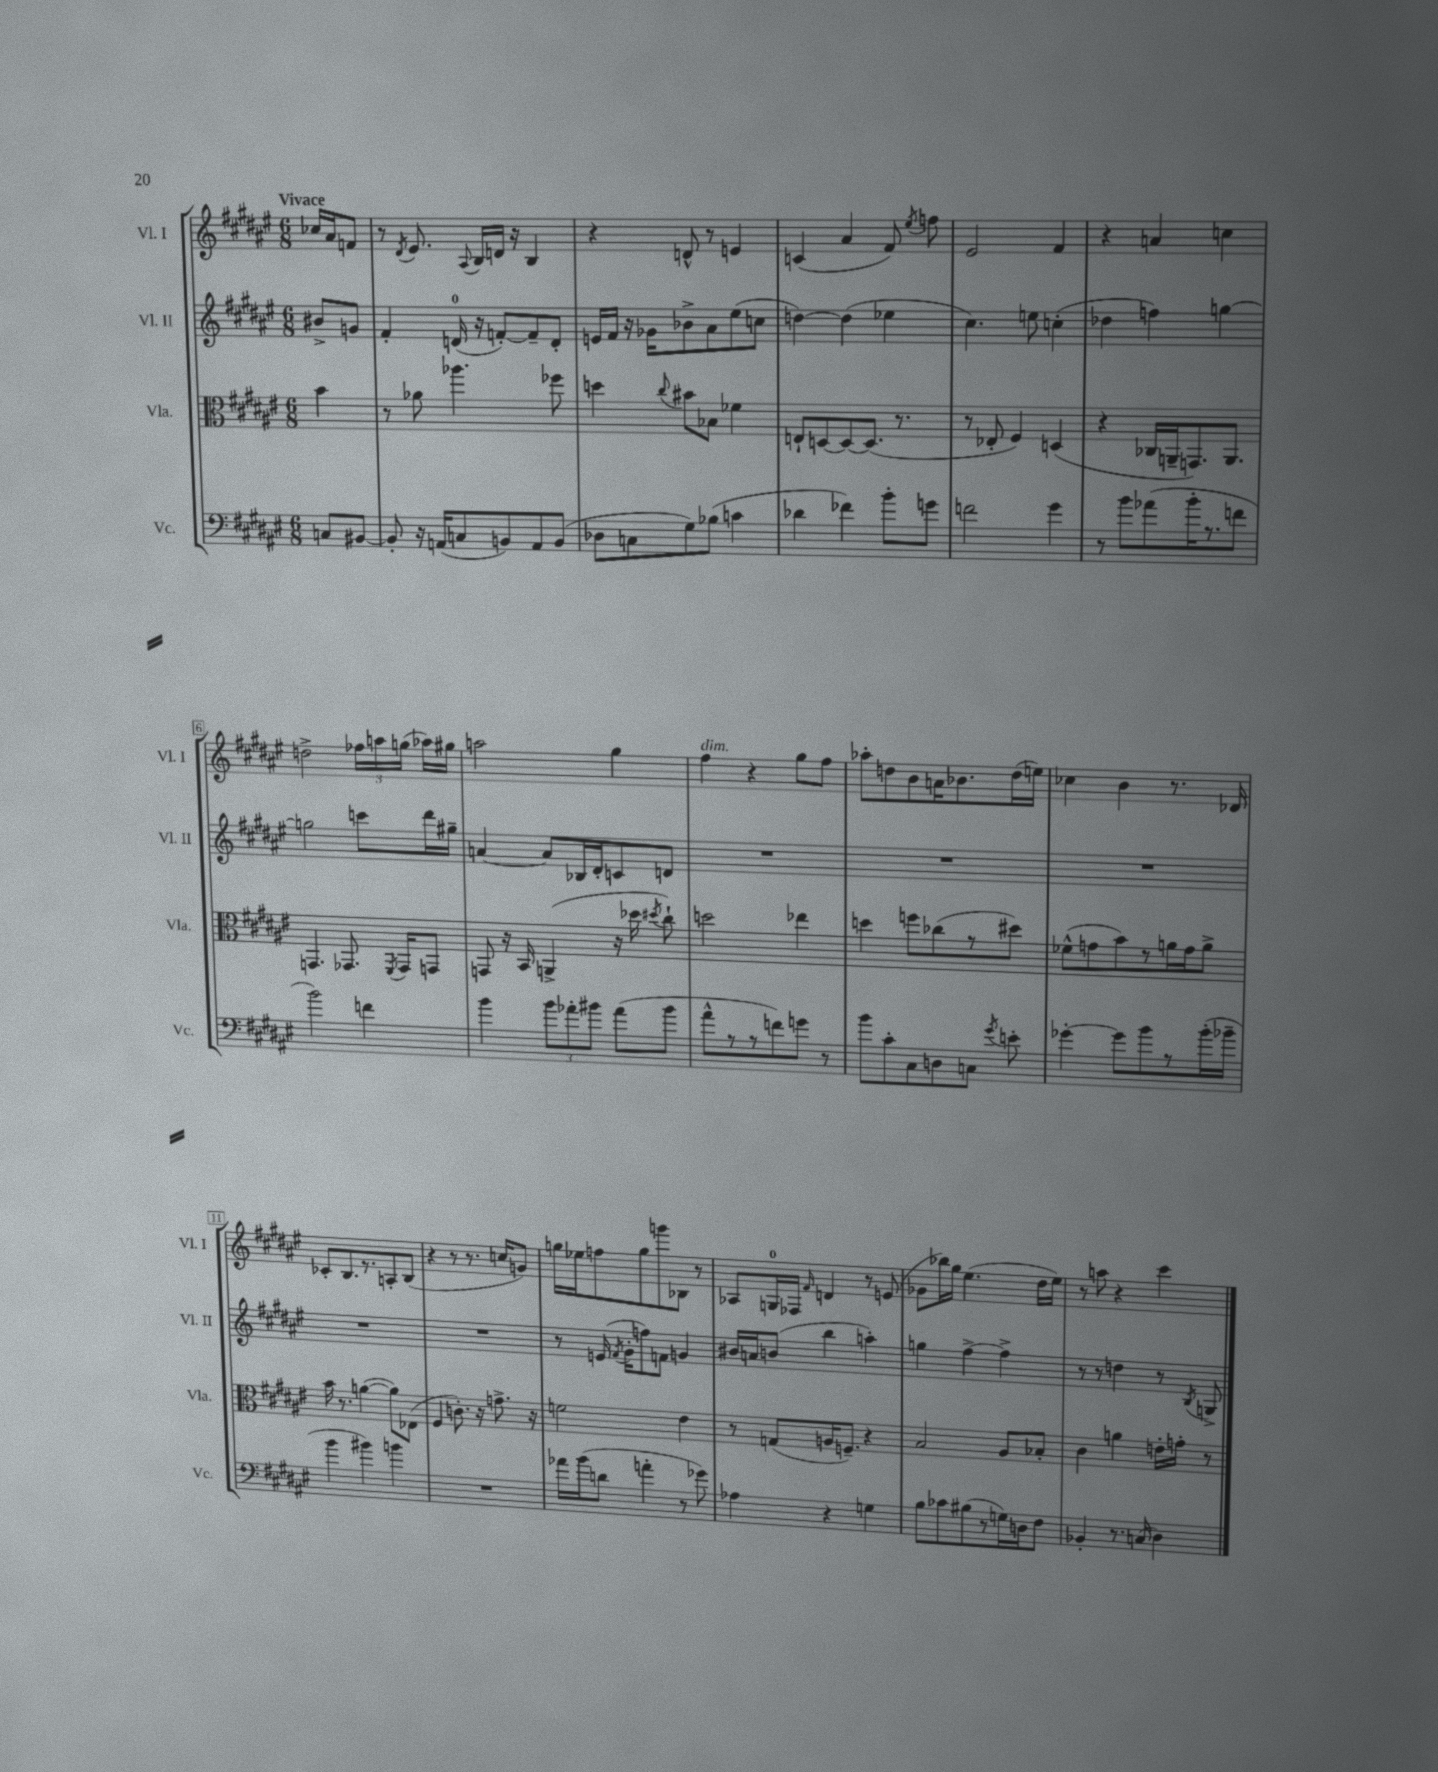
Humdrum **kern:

**kern	**kern	**kern	**kern
*staff4	*staff3	*staff2	*staff1
*clefF4	*clefC3	*clefG2	*clefG2
*k[f#c#g#d#a#e#]	*k[f#c#g#d#a#e#]	*k[f#c#g#d#a#e#]	*k[f#c#g#d#a#e#]
*M6/8	*M6/8	*M6/8	*M6/8
8C	4b	8b#^	16cc-
.	.	.	16a#
[8BB#	.	8g	8f
=	=	=	=
8BB#']	8r	4f#'	8r
.	.	.	8qd#
16r	8a-	.	8.e#
(16AA	.	.	.
8C	4.aa-	(16d	.
.	.	.	8qqA#
.	.	16r	16B
8BB)	.	[8f')	16d
.	.	.	16r
8AA	.	8f~]	4B
(8BB	8ff-	8d'	.
=	=	=	=
8D-	4dd	16e	4r
.	.	16f#	.
8C	.	16r	.
.	.	16g-	.
.	8qqcc#	.	.
8G#)	8b#	8b-^	8d^^
(8B-	8B-	8a#	8r
4c	4f-	(8ee#	4e
.	.	8cc	.
=	=	=	=
4d-	8E`	[4dd)	(4c
.	[8D	.	.
4f-)	8D_	(4dd]	4a#
.	(8.D]	.	.
8b'	.	4ee-	8f#)
.	8.r	.	.
.	.	.	8qee#
8g	.	.	8ff
=	=	=	=
2f	8r	4.cc#)	2e#
.	8E-'	.	.
.	4F#)	.	.
.	.	8ee	.
4g#	(4D	(4cc'	4f#
=	=	=	=
8r	4r	4dd-	4r
8b	.	.	.
(8a-	16C-	4ff)	4a
.	16AA~	.	.
16b'	8.GG)	.	.
8.r	.	.	.
.	.	[4gg	4cc
.	8.AA	.	.
8f	.	.	.
=	=	=	=
2b)	4.GG	2gg]	2dd^
.	8.GG-	.	.
4f	.	8ccc	24ff-
.	.	.	24aa
.	8qFF#	.	.
.	16GG-	.	.
.	.	.	(24gg
.	8GG	16ddd#	16aa-)
.	.	16gg#~	16gg#
=	=	=	=
4b	8GG	[4a	2aa
.	16r	.	.
.	16BB	.	.
12b	(4AA^	8a]	.
12a-'	.	.	.
.	.	16B-	.
12b#	.	.	.
.	.	16d#'	.
(8a-	16r	8c	4gg#
.	16dd-	.	.
.	8qdd#	.	.
8b#	8cc#`)	8d	.
=	=	=	=
8a#^^	2dd	2.r	4ff#
8r	.	.	.
8r	.	.	4r
8f)	.	.	.
8g	4ee-	.	8gg#
8r	.	.	8ff#
=	=	=	=
8b	4dd	2.r	8aa-'
8c#'	.	.	8dd
8C#	8ff	.	8b
8D	(8cc-	.	16a
.	.	.	8.b-
8C	8r	.	.
8qg#	.	.	.
8e'	8dd#)	.	(16dd
.	.	.	16ee)
=	=	=	=
[4g-'	(8f-^^	2.r	4cc-
.	8g	.	.
8g-]	8b)	.	4b
8b	8r	.	.
8r	16a	.	8.r
.	16g	.	.
(16b'	8a^	.	.
16b-~	.	.	16d-
=	=	=	=
4b	16b	2.r	8c-'
.	8.r	.	.
.	.	.	8.B
4b#)	([4a	.	.
.	.	.	8.r
4b	8a])	.	8A'
.	(8E-	.	(8B
=	=	=	=
2.r	4F#	2.r	4r
.	8.c')	.	8r
.	.	.	8.r
.	16r	.	.
.	8.g^	.	.
.	.	.	16cc
.	.	.	8g)
.	16r	.	.
=	=	=	=
16a-	2f	8r	16gg
(16b	.	.	16ee-
8d	.	(16e	8ff
.	.	8qf#	.
.	.	16g#'	.
4a'	.	8ff)	8gg
.	.	8f	8ggg
8r	4e#	4g	8B-
8g-)	.	.	8r
=	=	=	=
4A-	8r	16b#	8A-
.	.	16a	.
.	(8G	(8b	16G
.	.	.	16F-
.	.	.	16qqf#
4r	16A	4bb	4d
.	8.F~)	.	.
4G	4r	4aa')	8r
.	.	.	(8e
=	=	=	=
8B	2B	4gg	8g-
8c-	.	.	16bb-)
.	.	.	16gg#
(8B#	.	[4ff#^	(4.ee#
8r	.	.	.
16G)	8A#	4ff#^]	.
16D	.	.	.
8F#	8B-'	.	16dd#
.	.	.	16ee#)
=	=	=	=
4BB-'	4c#	8r	8r
.	.	8r	8aa
8.r	4a	4dd	4r
(16C	.	.	.
4D#)	16e'	8r	4ccc#
.	16g'	.	.
.	.	8qB	.
.	8r	8G^	.
==	==	==	==
*-	*-	*-	*-
